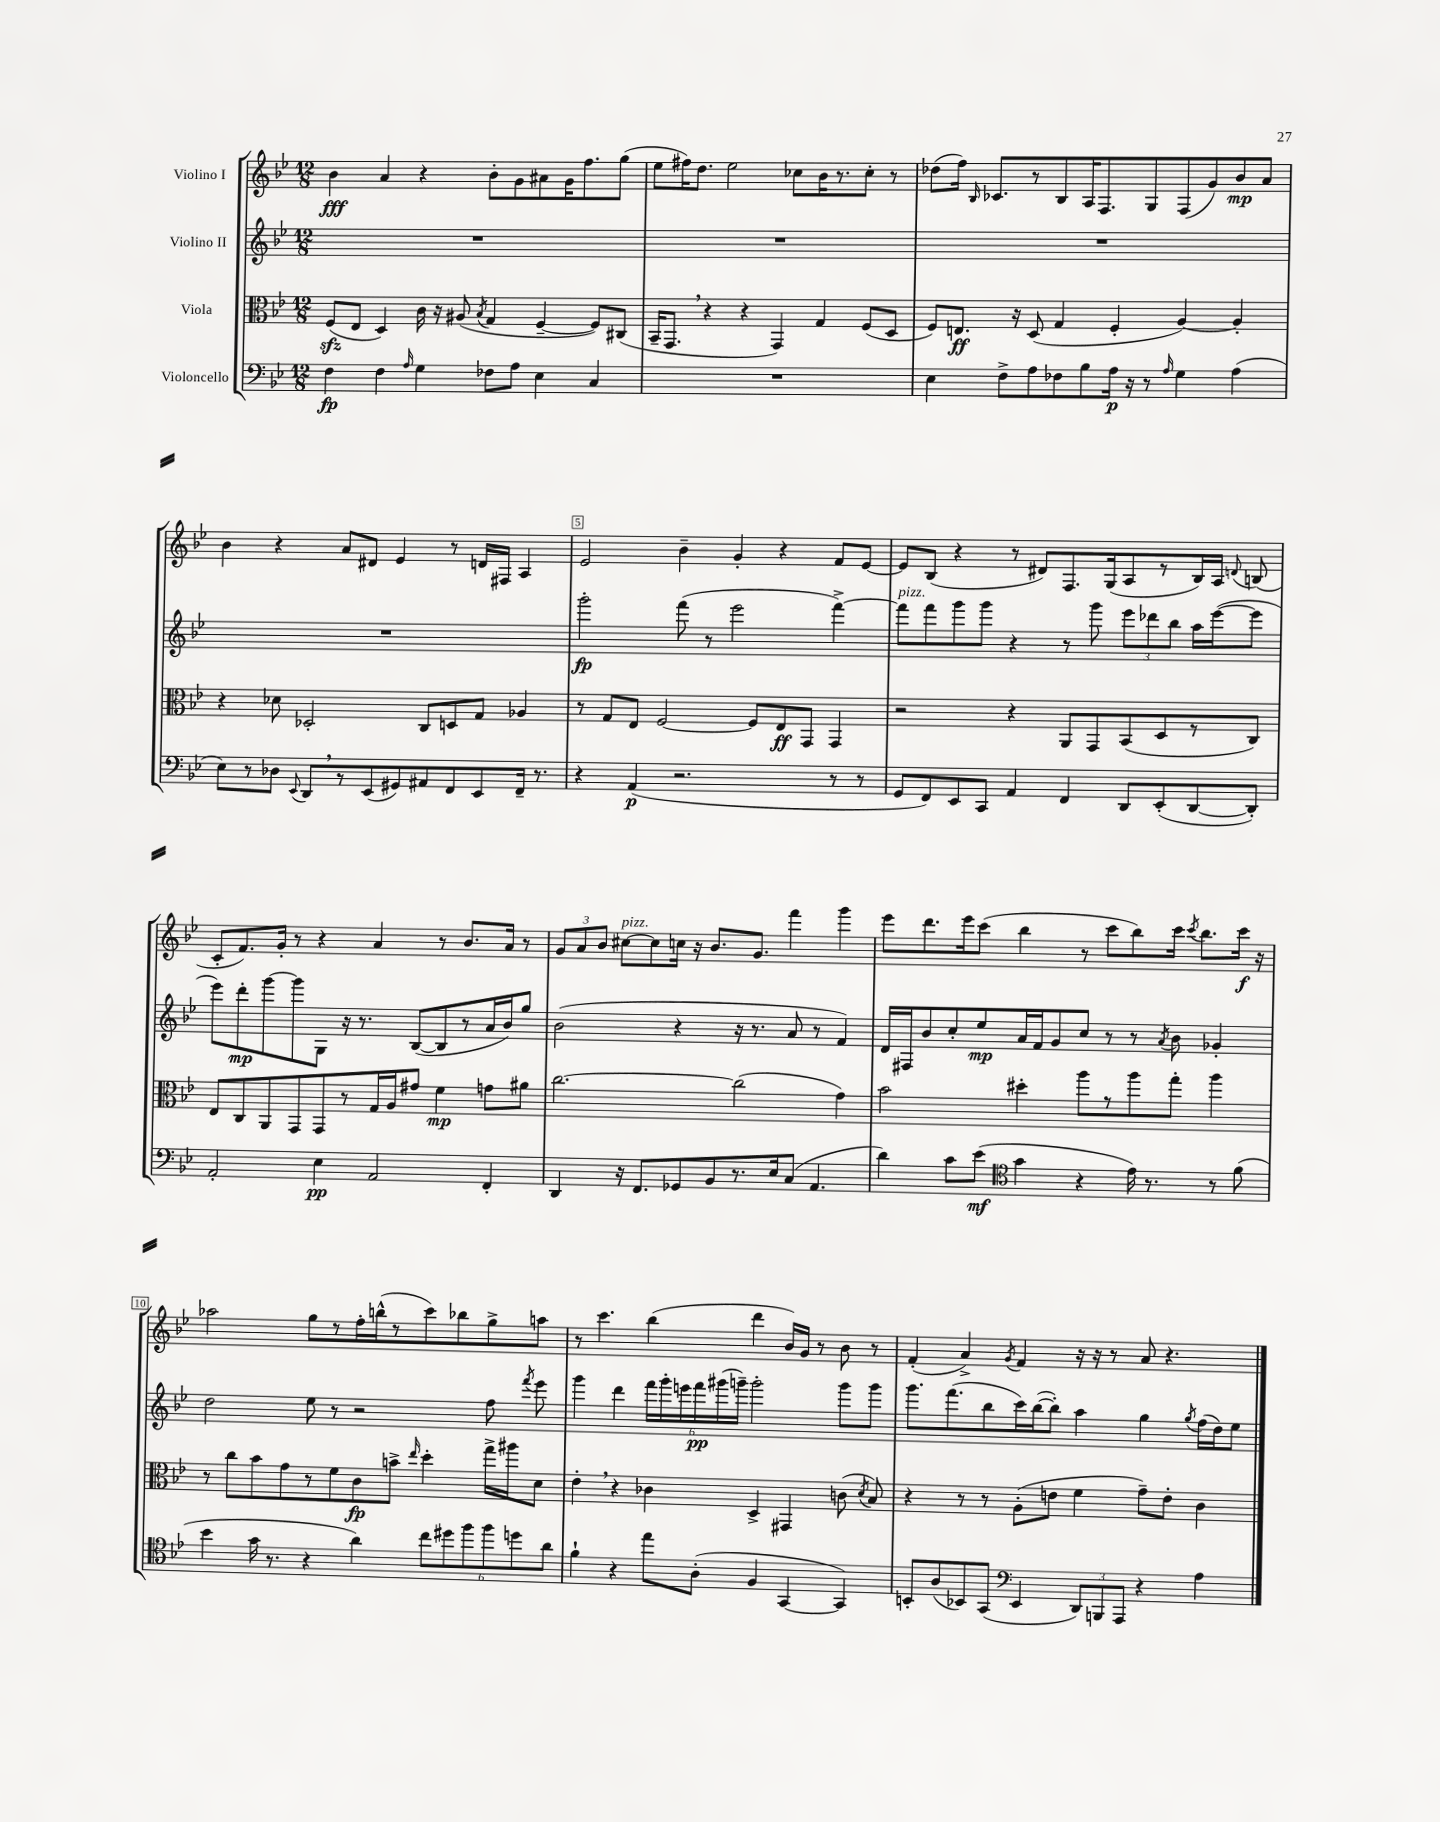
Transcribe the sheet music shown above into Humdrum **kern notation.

**kern	**dynam	**kern	**dynam	**kern	**dynam	**kern	**dynam
*part4	*part4	*part3	*part3	*part2	*part2	*part1	*part1
*staff4	*staff4	*staff3	*staff3	*staff2	*staff2	*staff1	*staff1
*I"Violoncello	*	*I"Viola	*	*I"Violino II	*	*I"Violino I	*
*clefF4	*	*clefC3	*	*clefG2	*	*clefG2	*
*k[b-e-]	*	*k[b-e-]	*	*k[b-e-]	*	*k[b-e-]	*
*M12/8	*	*M12/8	*	*M12/8	*	*M12/8	*
=1	=1	=1	=1	=1	=1	=1	=1
4F\	fp	(8Fzz/L	.	1.r	.	4b-\	fff
.	.	8E-/J	.	.	.	.	.
4F\	.	4D/)	.	.	.	4a/	.
16qqA/	.	.	.	.	.	.	.
4G\	.	16c\	.	.	.	4r	.
.	.	16r	.	.	.	.	.
.	.	(8A#X/	.	.	.	.	.
.	.	8qB-/	.	.	.	.	.
8F-X\L	.	4G/	.	.	.	8b-'\L	.
8A\J	.	.	.	.	.	8g\	.
4E-\	.	[4F~/	.	.	.	8a#X\	.
.	.	.	.	.	.	16g\K	.
.	.	.	.	.	.	8.ff\	.
4C/	.	8F/L])	.	.	.	.	.
.	.	(8C#X/J	.	.	.	(8gg\J	.
=2	=2	=2	=2	=2	=2	=2	=2
1.r	.	16BB-~/KL	.	1.r	.	8ee-\L	.
.	.	8.GG,/J	.	.	.	.	.
.	.	.	.	.	.	16ff#X\K)	.
.	.	.	.	.	.	8.dd\J	.
.	.	4r	.	.	.	.	.
.	.	.	.	.	.	2ee-\	.
.	.	4r	.	.	.	.	.
.	.	4GG/)	.	.	.	.	.
.	.	.	.	.	.	8cc-X\L	.
.	.	4G/	.	.	.	16b-\K	.
.	.	.	.	.	.	8.r	.
.	.	(8F/L	.	.	.	8cc-'\J	.
.	.	8D/J	.	.	.	8r	.
=3	=3	=3	=3	=3	=3	=3	=3
4E-\	.	8F/L)	.	1.r	.	(8dd-X\L	.
.	.	8.En/J	ff	.	.	16ff\Jk)	.
.	.	.	.	.	.	16qqB-/	.
.	.	.	.	.	.	8.c-X/L	.
8F^\L	.	.	.	.	.	.	.
.	.	16r	.	.	.	.	.
8A\	.	(8D/	.	.	.	8r	.
8F-X\	.	4G/	.	.	.	8B-/	.
8B-\	.	.	.	.	.	16A/K	.
.	.	.	.	.	.	8.F/	.
16A\Jk	p	4F'/	.	.	.	.	.
16r	.	.	.	.	.	.	.
8r	.	.	.	.	.	8G/	.
16qqA/	.	.	.	.	.	.	.
4G\	.	[4A/)	.	.	.	(8F/	.
.	.	.	.	.	.	8g/)	.
(4A\	.	4A'/]	.	.	.	8b-/	mp
.	.	.	.	.	.	8a/J	.
!!LO:LB:g=z
=4	=4	=4	=4	=4	=4	=4	=4
8E-\L)	.	4r	.	1.r	.	4b-\	.
8r	.	.	.	.	.	.	.
8D-X\J	.	8d-X\	.	.	.	4r	.
8qqEE-/	.	.	.	.	.	.	.
8DD,/L	.	2D-X'/	.	.	.	.	.
8r	.	.	.	.	.	8a/L	.
(8EE-/	.	.	.	.	.	8d#X/J	.
8GG#X/)	.	.	.	.	.	4e-/	.
8AA#X/	.	8C/L	.	.	.	.	.
8FF/	.	8Dn/	.	.	.	8r	.
8EE-/	.	8G/J	.	.	.	16dn/LL	.
.	.	.	.	.	.	16F#X/JJ	.
16FF~/Jk	.	4A-X/	.	.	.	4A/	.
8.r	.	.	.	.	.	.	.
=5	=5	=5	=5	=5	=5	=5	=5
4r	.	8r	.	2ggg'\	fp	2e-/	.
.	.	8G/L	.	.	.	.	.
(4AA/	p	8E-/J	.	.	.	.	.
.	.	[2F/	.	.	.	.	.
2.r	.	.	.	(8fff\	.	4b-~\	.
.	.	.	.	8r	.	.	.
.	.	.	.	2eee-\	.	4g'/	.
.	.	8F/L]	.	.	.	.	.
.	.	8E-/	ff	.	.	4r	.
.	.	8GG/J	.	.	.	.	.
8r	.	4GG/	.	[4fff^\)	.	8f/L	.
8r	.	.	.	.	.	[8e-/J	.
=6	=6	=6	=6	=6	=6	=6	=6
!	!	!	!	!LO:TX:a:i:t=pizz.	!	!	!
8GG/L	.	2r	.	8fff\L]	.	8e-/L]	.
8FF/)	.	.	.	8fff\	.	(8B-/J	.
8EE-/	.	.	.	8ggg\	.	4r	.
8CC/J	.	.	.	8ggg\J	.	.	.
4AA/	.	4r	.	4r	.	8r	.
.	.	.	.	.	.	8d#X/L)	.
4FF/	.	8AA/L	.	8r	.	8.F/	.
.	.	8GG/	.	8ggg\	.	.	.
.	.	.	.	.	.	(16G/k	.
8DD/L	.	(8BB-/	.	12eee-\L	.	8A/	.
.	.	.	.	12ddd-X\	.	.	.
(8EE-'/	.	8D/	.	.	.	8r	.
.	.	.	.	12bb-\J	.	.	.
[8DD/	.	8r	.	16aa\LL	.	16B-/L)	.
.	.	.	.	([16eee-\J	.	16A/JJ	.
.	.	.	.	.	.	8qqdn/	.
8DD'/J])	.	8C/J)	.	8eee-\J]	.	(8Bn/	.
!!LO:LB:g=z
=7	=7	=7	=7	=7	=7	=7	=7
2AA'/	.	8E-/L	.	8eee-\L)	.	8c'/L	.
.	.	8C/	.	8ddd'\	mp	8.f/)	.
.	.	8AA/	.	[8ggg\	.	.	.
.	.	.	.	.	.	16g'/Jk	.
.	.	8GG/	.	8ggg\]	.	8r	.
4E-\	pp	8GG/	.	8G\J	.	4r	.
.	.	8r	.	16r	.	.	.
.	.	.	.	8.r	.	.	.
2AA/	.	16G/L	.	.	.	4a/	.
.	.	16A/J	.	.	.	.	.
.	.	8g#X/J	.	([8B-/L	.	.	.
.	.	4f\	mp	8B-/]	.	8r	.
.	.	.	.	8r	.	8.b-/L	.
4FF'/	.	8gn\L	.	16a/L	.	.	.
.	.	.	.	16b-/J)	.	16a/Jk	.
.	.	8a#X\J	.	8gg/J	.	8r	.
=8	=8	=8	=8	=8	=8	=8	=8
4DD/	.	[2.cc\	.	(2b-\	.	12g/L	.
.	.	.	.	.	.	12a/	.
.	.	.	.	.	.	12b-/J	.
!	!	!	!	!	!	!LO:TX:a:i:t=pizz.	!
16r	.	.	.	.	.	[8cc#X\L	.
8.FF/L	.	.	.	.	.	.	.
.	.	.	.	.	.	8cc#\]	.
8GG-X/	.	.	.	4r	.	16ccn\Jk	.
.	.	.	.	.	.	16r	.
8BB-/	.	.	.	.	.	8.b-/L	.
8.r	.	(2cc\]	.	16r	.	.	.
.	.	.	.	8.r	.	8.g/J	.
16E-/k	.	.	.	.	.	.	.
(8C/J	.	.	.	8a/	.	4fff\	.
4.AA/	.	.	.	8r	.	.	.
.	.	4g\)	.	4f/)	.	4ggg\	.
=9	=9	=9	=9	=9	=9	=9	=9
4d\)	.	2b-\	.	16d/LL	.	8eee-\L	.
.	.	.	.	16F#X/J	.	.	.
.	.	.	.	8b-/	.	8.ddd\	.
8c\L	.	.	.	8cc'/	.	.	.
.	.	.	.	.	.	16eee-\k	.
(8e-\J	mf	.	.	8ee-/	mp	(8ccc\J	.
*clefC4	*	*	*	*	*	*	*
4g\	.	4dd#X'\	.	16a/L	.	4bb-\	.
.	.	.	.	16f/J	.	.	.
.	.	.	.	8g/	.	.	.
4r	.	8aa\L	.	8cc/J	.	8r	.
.	.	8r	.	8r	.	8ccc\L	.
16e-\)	.	8aa\	.	8r	.	8bb-\)	.
8.r	.	.	.	.	.	.	.
.	.	.	.	8qa/	.	.	.
.	.	8gg'\J	.	8b-\	.	16ccc\Jk	.
.	.	.	.	.	.	8qccc/	.
.	.	.	.	.	.	8.bb-\L	.
8r	.	4aa\	.	4g-X'/	.	.	.
(8f\	.	.	.	.	.	16ccc\Jk	f
.	.	.	.	.	.	16r	.
!!LO:LB:g=z
=10	=10	=10	=10	=10	=10	=10	=10
4b-\	.	8r	.	2dd\	.	2aa-X\	.
.	.	8cc\L	.	.	.	.	.
16g\	.	8b-\	.	.	.	.	.
8.r	.	.	.	.	.	.	.
.	.	8g\	.	.	.	.	.
4r	.	8r	.	8ee-\	.	8gg\L	.
.	.	8f\	.	8r	.	8r	.
4a\)	.	8c\	fp	2r	.	16ff'\L	.
.	.	.	.	.	.	(16bbn^^\J	.
.	.	8bn^\J	.	.	.	8r	.
.	.	16qqee-/	.	.	.	.	.
12cc\L	.	4dd'\	.	.	.	8ccc\)	.
12dd#X\	.	.	.	.	.	.	.
.	.	.	.	.	.	8bb-X\	.
12ff\	.	.	.	.	.	.	.
12ff\	.	16gg^\LL	.	8ff\	.	8gg^\	.
.	.	16aa#X\J	.	.	.	.	.
12ddn\	.	.	.	.	.	.	.
.	.	.	.	8qfff/	.	.	.
.	.	8d\J	.	8eee-\	.	8aan\J	.
12a\J	.	.	.	.	.	.	.
=11	=11	=11	=11	=11	=11	=11	=11
4f`\	.	4e-',\	.	4ggg\	.	8r	.
.	.	.	.	.	.	4.ccc\	.
4r	.	4r	.	4ddd\	.	.	.
8ee-\L	.	4c-X\	.	24fff\LL	.	(4bb-\	.
.	.	.	.	24ggg'\	.	.	.
.	.	.	.	24eeen\	.	.	.
(8A'\J	.	.	.	24fff\	pp	.	.
.	.	.	.	(24ggg#X\	.	.	.
.	.	.	.	24gggn~\JJ)	.	.	.
4F/	.	4D^/	.	2ggg'\	.	4ddd\	.
[4GG/	.	4GG#X/	.	.	.	16b-/LL)	.
.	.	.	.	.	.	16g/JJ	.
.	.	.	.	.	.	8r	.
4GG/])	.	(8cn\	.	8ggg\L	.	8b-\	.
.	.	8qd/	.	.	.	.	.
.	.	8B-/)	.	8ggg\J	.	8r	.
=12	=12	=12	=12	=12	=12	=12	=12
8BBn'/L	.	4r	.	8.ggg\L	.	(4f'/	.
(8A/	.	.	.	.	.	.	.
.	.	.	.	(8.fff\	.	.	.
8BB-X/)	.	8r	.	.	.	4a^/)	.
(8GG/J	.	8r	.	8bb-\	.	.	.
*clefF4	*	*	*	*	*	*	*
.	.	.	.	.	.	8qg/	.
4EE-/	.	(8A'\L	.	16ccc\L)	.	4f/	.
.	.	.	.	([16bb-\J	.	.	.
.	.	8en\J	.	8bb-'\J])	.	.	.
12DD/L)	.	4f\	.	4aa\	.	16r	.
.	.	.	.	.	.	16r	.
12BBBn/	.	.	.	.	.	.	.
.	.	.	.	.	.	8r	.
12AAA/J	.	.	.	.	.	.	.
4r	.	8g~\L)	.	4gg\	.	8a/	.
.	.	8e'\J	.	.	.	4.r	.
.	.	.	.	8qgg/	.	.	.
4A\	.	4c\	.	(16ff\LL	.	.	.
.	.	.	.	16dd\J)	.	.	.
.	.	.	.	8ee-\J	.	.	.
==	==	==	==	==	==	==	==
*-	*-	*-	*-	*-	*-	*-	*-
